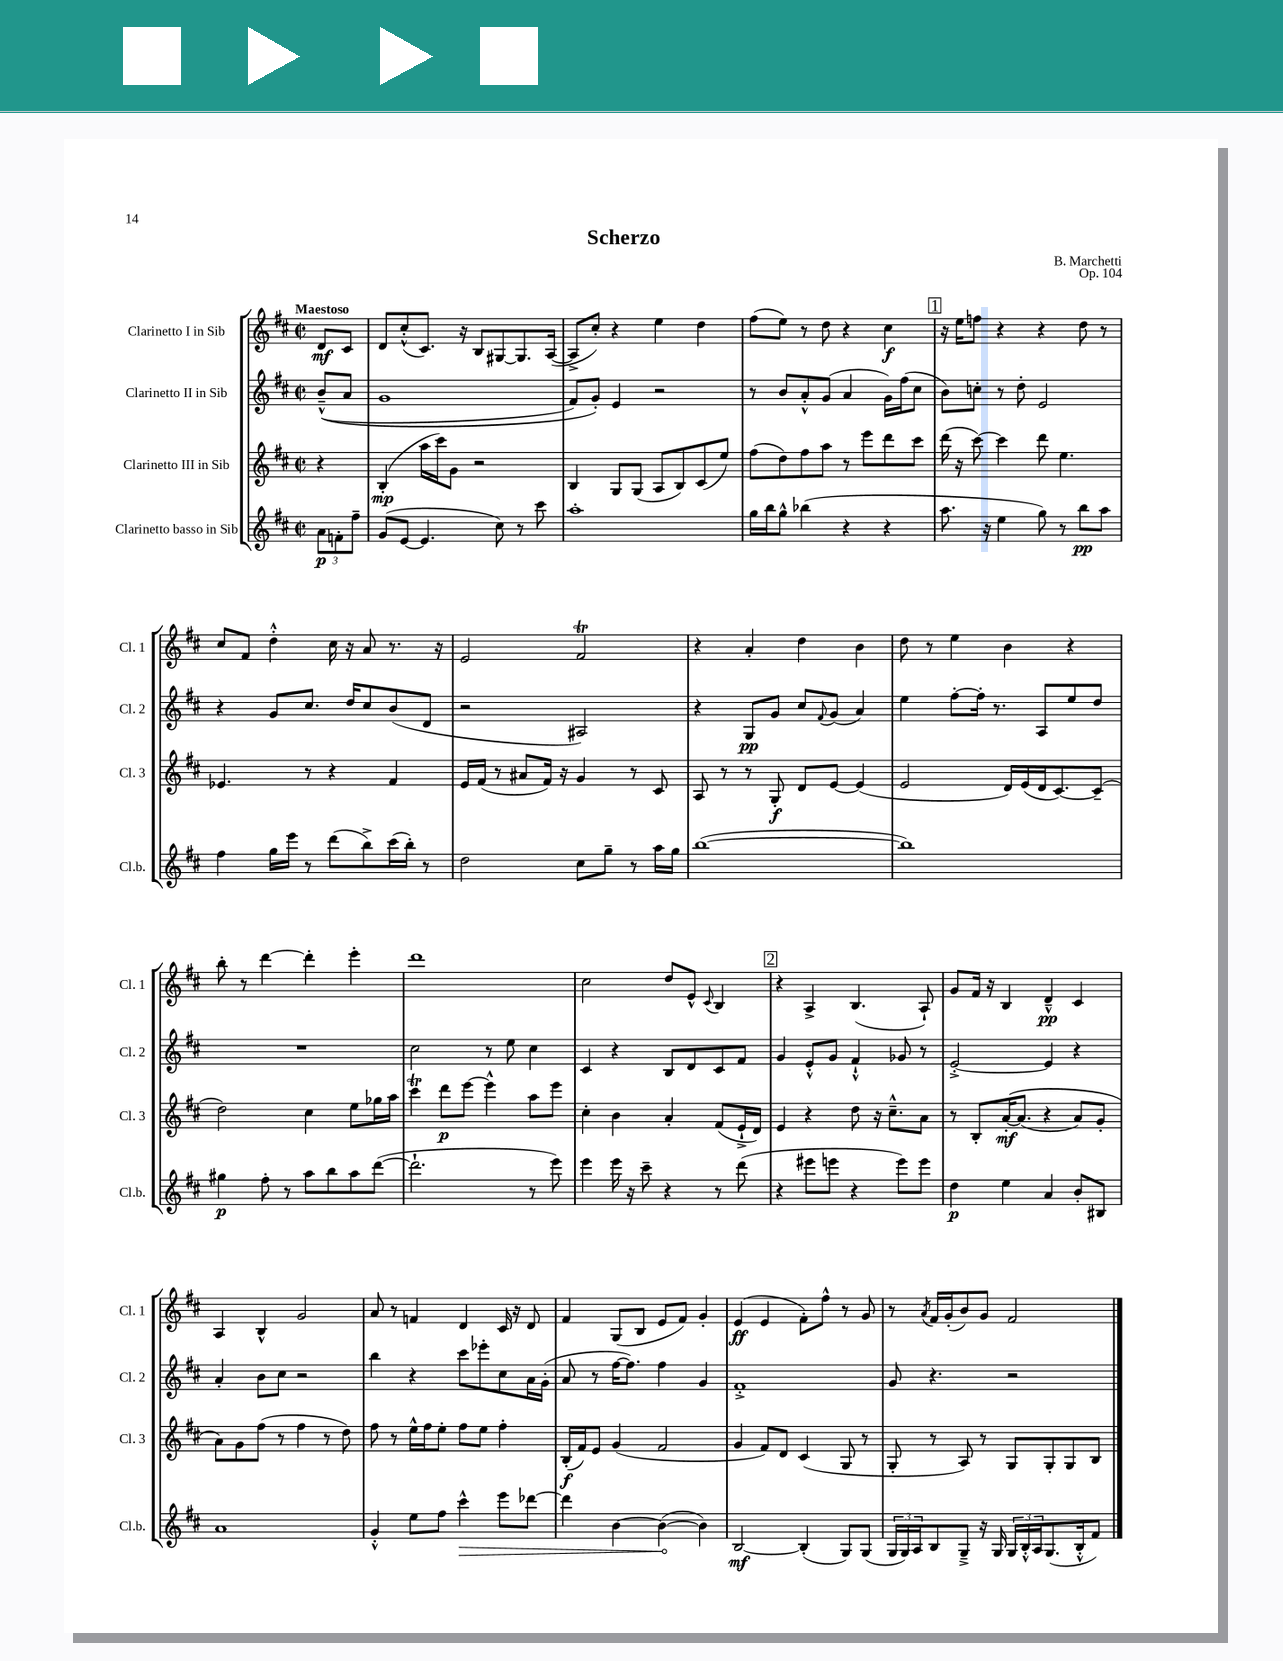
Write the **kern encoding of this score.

**kern	**dynam	**kern	**dynam	**kern	**dynam	**kern	**dynam
*part4	*part4	*part3	*part3	*part2	*part2	*part1	*part1
*staff4	*staff4	*staff3	*staff3	*staff2	*staff2	*staff1	*staff1
*I"Clarinetto basso in Sib	*	*I"Clarinetto III in Sib	*	*I"Clarinetto II in Sib	*	*I"Clarinetto I in Sib	*
*I'Cl.b.	*	*I'Cl. 3	*	*I'Cl. 2	*	*I'Cl. 1	*
*clefG2	*	*clefG2	*	*clefG2	*	*clefG2	*
*k[f#c#]	*	*k[f#c#]	*	*k[f#c#]	*	*k[f#c#]	*
*M2/2	*	*M2/2	*	*M2/2	*	*M2/2	*
*met(c|)	*	*met(c|)	*	*met(c|)	*	*met(c|)	*
=	=	=	=	=	=	=	=
!	!	!	!	!	!	!LO:TX:a:B:t=Maestoso	!
12a\L	p	4r	.	((8b~^^/L	.	8d/L	mf
12fn'\	.	.	.	.	.	.	.
.	.	.	.	8a/J	.	8c#/J	.
12ff#~\J	.	.	.	.	.	.	.
=1	=1	=1	=1	=1	=1	=1	=1
(8g/L	.	(4B'/	mp	1g	.	8d/L	.
[8e/J	.	.	.	.	.	(8cc#'^^/	.
4.e/]	.	16aa\LL	.	.	.	8.c#/J)	.
.	.	16ccc#\J)	.	.	.	.	.
.	.	8g\J	.	.	.	.	.
.	.	.	.	.	.	16r	.
.	.	2r	.	.	.	8B/L	.
8cc#\)	.	.	.	.	.	[8G#X/	.
8r	.	.	.	.	.	8.G#/]	.
8ccc#\	.	.	.	.	.	.	.
.	.	.	.	.	.	([16A/Jk	.
=2	=2	=2	=2	=2	=2	=2	=2
1aa'	.	4B/	.	8f#/L)	.	8A^/L]	.
.	.	.	.	8g'/J)	.	8cc#'/J)	.
.	.	8G/L	.	4e/	.	4r	.
.	.	(8G/J	.	.	.	.	.
.	.	8A/L	.	2r	.	4ee\	.
.	.	8B/)	.	.	.	.	.
.	.	(8c#/	.	.	.	4dd\	.
.	.	8ee/J)	.	.	.	.	.
=3	=3	=3	=3	=3	=3	=3	=3
16gg\LL	.	(8ff#\L	.	8r	.	(8ff#\L	.
16bb\J	.	.	.	.	.	.	.
8gg^^\J	.	8dd\)	.	8b/L	.	8ee\J)	.
(4bb-X\	.	8ff#\	.	8a'^^/	.	8r	.
.	.	8aa\J	.	(8g/J	.	8dd\	.
4r	.	8r	.	4a/	.	4r	.
.	.	8eee\L	.	.	.	.	.
4r	.	8ddd\	.	16g\LL)	.	4cc#\	f
.	.	.	.	(16ff#\J	.	.	.
.	.	8ccc#\J	.	8cc#\J	.	.	.
!!LO:REH:place=s1:t=1
=4	=4	=4	=4	=4	=4	=4	=4
8.aa\	.	(16ddd\	.	8b\L)	.	16r	.
.	.	16r	.	.	.	16ee\KL	.
.	.	[8ccc#\)	.	8ccn'\J	.	8ffn\J	.
16r	.	.	.	.	.	.	.
4ee\	.	4ccc#\]	.	8r	.	4r	.
.	.	.	.	8dd'\	.	.	.
8gg\)	.	8ddd\	.	2e/	.	4r	.
8r	.	4.ee\	.	.	.	.	.
8bb\L	pp	.	.	.	.	8dd\	.
8aa\J	.	.	.	.	.	8r	.
!!LO:LB:g=z
=5	=5	=5	=5	=5	=5	=5	=5
4ff#\	.	4.e-X/	.	4r	.	8cc#/L	.
.	.	.	.	.	.	8f#/J	.
16gg\LL	.	.	.	8g/L	.	4dd'^^\	.
16eee\JJ	.	.	.	.	.	.	.
8r	.	8r	.	8.cc#/J	.	.	.
(8ddd\L	.	4r	.	.	.	16cc#\	.
.	.	.	.	16dd/KL	.	16r	.
8bb^\)	.	.	.	8cc#/	.	8a/	.
(16ccc#\L	.	4f#/	.	(8b/	.	8.r	.
16bb'\JJ)	.	.	.	.	.	.	.
8r	.	.	.	8d/J	.	.	.
.	.	.	.	.	.	16r	.
=6	=6	=6	=6	=6	=6	=6	=6
2dd\	.	16e/LL	.	2r	.	2e/	.
.	.	(16f#/JJ	.	.	.	.	.
.	.	8r	.	.	.	.	.
.	.	8a#X/L	.	.	.	.	.
.	.	16f#/Jk)	.	.	.	.	.
.	.	16r	.	.	.	.	.
8cc#\L	.	4g/	.	2A#X/)	.	2f#t/	.
8gg~\J	.	.	.	.	.	.	.
8r	.	8r	.	.	.	.	.
16aa\LL	.	8c#/	.	.	.	.	.
16gg\JJ	.	.	.	.	.	.	.
=7	=7	=7	=7	=7	=7	=7	=7
([1bb	.	8A/	.	4r	.	4r	.
.	.	8r	.	.	.	.	.
.	.	8r	.	8G/L	pp	4a'/	.
.	.	8G'/	f	8g/J	.	.	.
.	.	8d/L	.	8cc#/L	.	4dd\	.
.	.	.	.	8qqf#/	.	.	.
.	.	[8e/J	.	(8g/J	.	.	.
.	.	(4e/]	.	4a/)	.	4b\	.
=8	=8	=8	=8	=8	=8	=8	=8
1bb])	.	2e/	.	4ee\	.	8dd\	.
.	.	.	.	.	.	8r	.
.	.	.	.	[8ff#'\L	.	4ee\	.
.	.	.	.	16ff#'\Jk]	.	.	.
.	.	.	.	8.r	.	.	.
.	.	16d/LL)	.	.	.	4b\	.
.	.	(16e/	.	.	.	.	.
.	.	16d/J	.	8A/L	.	.	.
.	.	[8.c#/)	.	.	.	.	.
.	.	.	.	8ee/	.	4r	.
.	.	(8c#~/J]	.	8dd/J	.	.	.
!!LO:LB:g=z
=9	=9	=9	=9	=9	=9	=9	=9
4gg#X\	p	2dd\)	.	1r	.	8bb'\	.
.	.	.	.	.	.	8r	.
8ff#'\	.	.	.	.	.	[4ddd\	.
8r	.	.	.	.	.	.	.
8aa\L	.	4cc#\	.	.	.	4ddd'\]	.
8bb\	.	.	.	.	.	.	.
8aa\	.	8ee\L	.	.	.	4eee'\	.
([8ddd\J	.	16gg-X\L	.	.	.	.	.
.	.	16aa\JJ	.	.	.	.	.
=10	=10	=10	=10	=10	=10	=10	=10
2.ddd`\]	.	4ccc#t\	.	2cc#\	.	1ddd	.
.	.	8ddd\L	p	.	.	.	.
.	.	[8eee\J	.	.	.	.	.
.	.	4eee^^\]	.	8r	.	.	.
.	.	.	.	8ee\	.	.	.
8r	.	8aa\L	.	4cc#\	.	.	.
8eee\)	.	8eee\J	.	.	.	.	.
=11	=11	=11	=11	=11	=11	=11	=11
4eee\	.	4cc#'\	.	4c#/	.	2cc#\	.
16eee\	.	4b\	.	4r	.	.	.
16r	.	.	.	.	.	.	.
8ccc#~\	.	.	.	.	.	.	.
4r	.	4a'/	.	8B/L	.	8dd/L	.
.	.	.	.	8d/	.	8e^^/J	.
.	.	.	.	.	.	8qqc#/	.
8r	.	(8f#/L	.	8c#/	.	4B/	.
(8ddd\	.	16e`^/L	.	8f#/J	.	.	.
.	.	16d/JJ)	.	.	.	.	.
!!LO:REH:place=s1:t=2
=12	=12	=12	=12	=12	=12	=12	=12
4r	.	4e/	.	4g/	.	4r	.
8eee#X\L	.	4r	.	8e'^^/L	.	4A^/	.
8eeen\J	.	.	.	8g/J	.	.	.
4r	.	8dd\	.	4f#`^^/	.	(4.B/	.
.	.	16r	.	.	.	.	.
.	.	8.cc#~^^\L	.	.	.	.	.
8eee\L)	.	.	.	8g-X/	.	.	.
8eee\J	.	8a\J	.	8r	.	8A`/)	.
=13	=13	=13	=13	=13	=13	=13	=13
4dd\	p	8r	.	[2e'^/	.	8g/L	.
.	.	8B'/L	.	.	.	16f#/Jk	.
.	.	.	.	.	.	16r	.
4ee\	.	([16a'/K	mf	.	.	4B/	.
.	.	(8.a/J]	.	.	.	.	.
4a/	.	4r	.	4e/]	.	4d~^^/	pp
8b'/L	.	8a/L)	.	4r	.	4c#/	.
8B#X/J	.	8g'/J	.	.	.	.	.
!!LO:LB:g=z
=14	=14	=14	=14	=14	=14	=14	=14
1a	.	8a\L)	.	4a'/	.	4A/	.
.	.	8g\	.	.	.	.	.
.	.	(8ff#\J	.	8b\L	.	4B^^/	.
.	.	8r	.	8cc#\J	.	.	.
.	.	4ff#\	.	2r	.	2g/	.
.	.	8r	.	.	.	.	.
.	.	8dd\)	.	.	.	.	.
=15	=15	=15	=15	=15	=15	=15	=15
4g'^^/	.	8ff#\	.	4bb\	.	8a/	.
.	.	8r	.	.	.	8r	.
8ee\L	.	16ee^^\LL	.	4r	.	4fn/	.
.	.	16ff#\J	.	.	.	.	.
8ff#\J	.	8ee'\J	.	.	.	.	.
!	!LO:HP:b	!	!	!	!	!	!
4ccc#^^\	>	8ff#\L	.	8ccc#\L	.	4d/	.
.	.	8ee\J	.	8eee-X'\	.	.	.
8eee\L	.	4ff#'\	.	8cc#\	.	16c#/	.
.	.	.	.	.	.	16r	.
[8ddd-X\J	.	.	.	16a\L	.	8d/	.
.	.	.	.	(16g'\JJ	.	.	.
=16	=16	=16	=16	=16	=16	=16	=16
4ddd-\]	.	(16B'/LL	f	8a/	.	4f#/	.
.	.	16f#/J)	.	.	.	.	.
.	.	8e/J	.	8r	.	.	.
[4b\	.	(4g/	.	[16ff#\KL	.	(8G/L	.
.	.	.	.	8.ff#\J])	.	.	.
.	.	.	.	.	.	8B/J	.
(4b\_	.	2f#/	.	4ff#\	.	8e/L	.
.	.	.	.	.	.	8f#/J)	.
4b\])	]	.	.	4g/	.	4g'/	.
=17	=17	=17	=17	=17	=17	=17	=17
[2B/	mf	4g/	.	1f#'^	.	(4e/	ff
.	.	8f#/L)	.	.	.	4e/	.
.	.	8d/J	.	.	.	.	.
(4B'/]	.	(4c#/	.	.	.	8f#'\L)	.
.	.	.	.	.	.	8ff#^^\J	.
8G/L)	.	8G/	.	.	.	8r	.
(8G/J	.	8r	.	.	.	8g/	.
=18	=18	=18	=18	=18	=18	=18	=18
24G/LL	.	8G'/	.	8g/	.	8r	.
24G/)	.	.	.	.	.	.	.
24A/J	.	.	.	.	.	.	.
.	.	.	.	.	.	8qa/	.
8B/	.	8r	.	4.r	.	16f#/LL	.
.	.	.	.	.	.	(16g'/J	.
8G~^/J	.	8A/)	.	.	.	8b/)	.
16r	.	8r	.	.	.	8g/J	.
16G/	.	.	.	.	.	.	.
24G/LL	.	8G/L	.	2r	.	2f#/	.
24B'^^/	.	.	.	.	.	.	.
24A/J	.	.	.	.	.	.	.
(8.G/	.	8G'/	.	.	.	.	.
.	.	8G/	.	.	.	.	.
16B'^^/k	.	.	.	.	.	.	.
8f#/J)	.	8B/J	.	.	.	.	.
==	==	==	==	==	==	==	==
*-	*-	*-	*-	*-	*-	*-	*-
